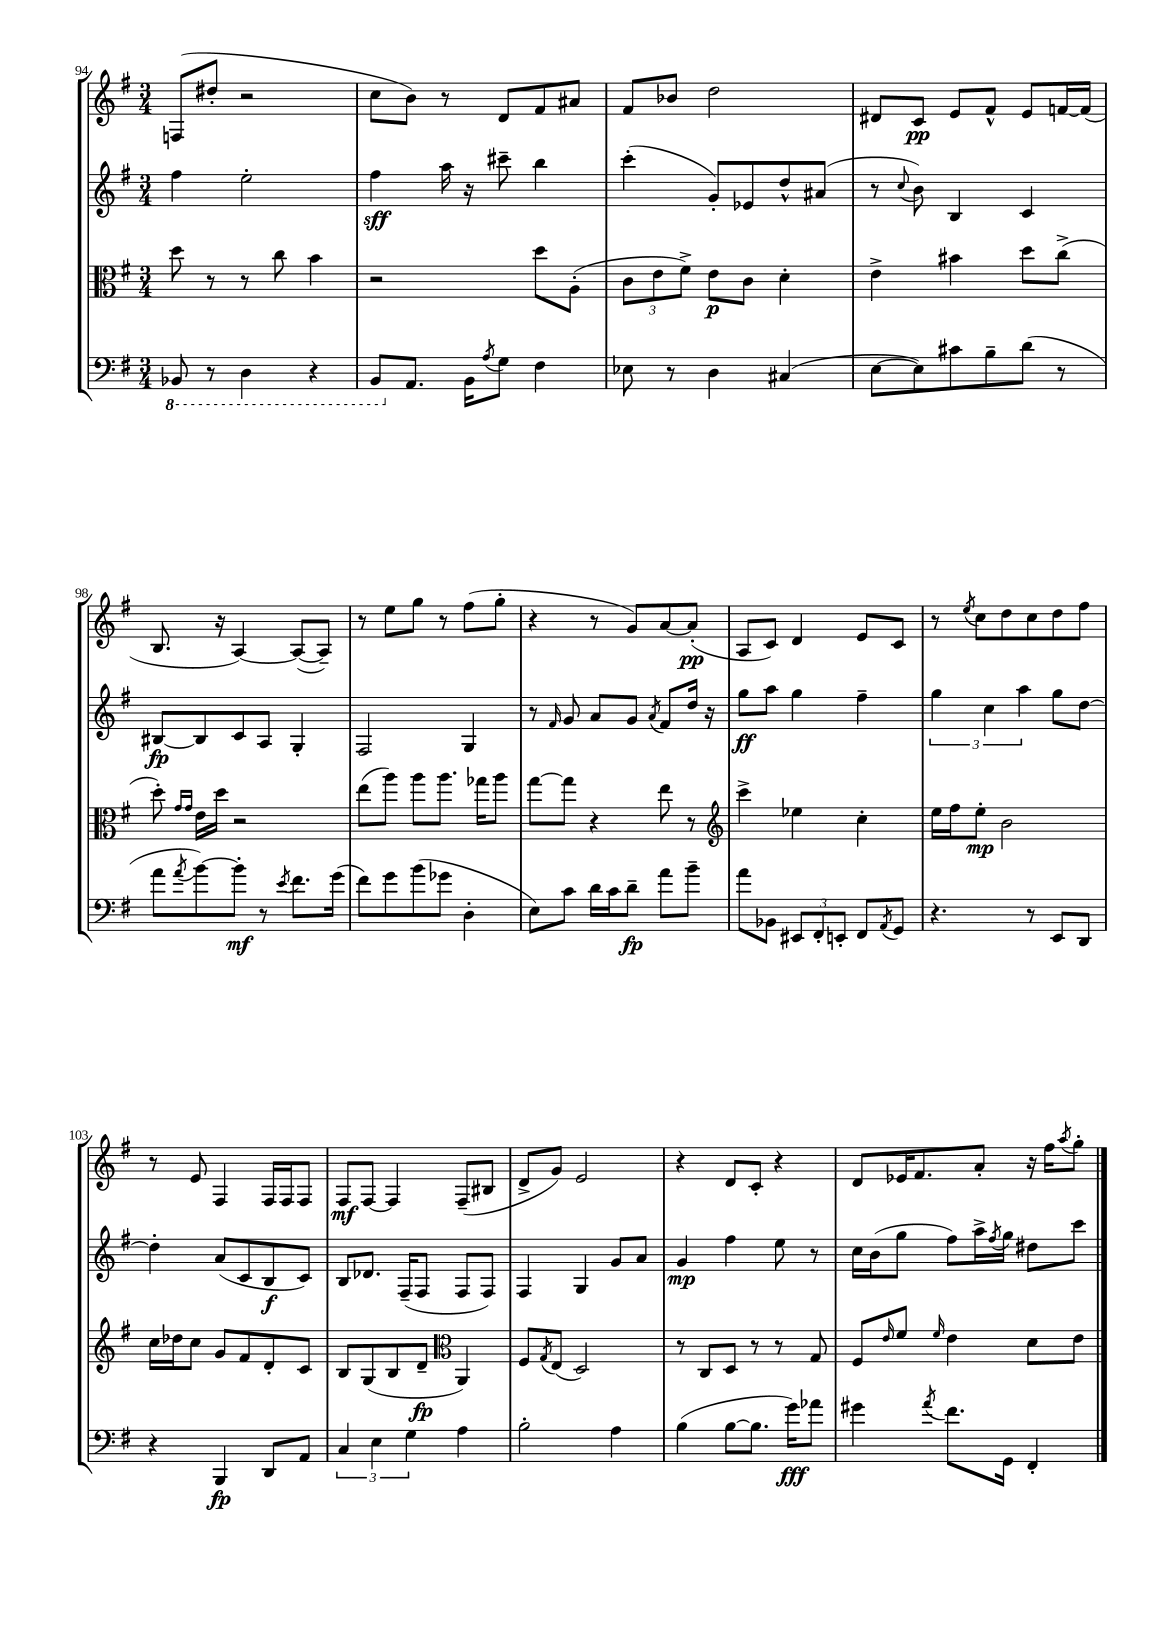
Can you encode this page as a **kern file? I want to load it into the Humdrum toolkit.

**kern	**dynam	**kern	**dynam	**kern	**dynam	**kern	**dynam
*part4	*part4	*part3	*part3	*part2	*part2	*part1	*part1
*staff4	*staff4	*staff3	*staff3	*staff2	*staff2	*staff1	*staff1
*clefF4	*	*clefC3	*	*clefG2	*	*clefG2	*
*k[f#]	*	*k[f#]	*	*k[f#]	*	*k[f#]	*
*M3/4	*	*M3/4	*	*M3/4	*	*M3/4	*
*8ba	*	*	*	*	*	*	*
=94	=94	=94	=94	=94	=94	=94	=94
8BBB-X/	.	8dd\	.	4ff#\	.	(8Fn/L	.
8r	.	8r	.	.	.	8dd#X'/J	.
4DD\	.	8r	.	2ee'\	.	2r	.
.	.	8cc\	.	.	.	.	.
4r	.	4b\	.	.	.	.	.
=95	=95	=95	=95	=95	=95	=95	=95
8BBB/L	.	2r	.	4ff#\	sff	8cc\L	.
*X8ba	*	*	*	*	*	*	*
8.AA/J	.	.	.	.	.	8b\J)	.
.	.	.	.	16aa\	.	8r	.
16BB\KL	.	.	.	16r	.	.	.
8qA/	.	.	.	.	.	.	.
8G\J	.	.	.	8ccc#X~\	.	8d/L	.
4F#\	.	8dd\L	.	4bb\	.	8f#/	.
.	.	(8A'\J	.	.	.	8a#X/J	.
=96	=96	=96	=96	=96	=96	=96	=96
8E-X\	.	12c\L	.	(4ccc'\	.	8f#/L	.
.	.	12e\	.	.	.	.	.
8r	.	.	.	.	.	8b-X/J	.
.	.	12f#^\J)	.	.	.	.	.
4D\	.	8e\L	p	8g'/L)	.	2dd\	.
.	.	8c\J	.	8e-X/	.	.	.
(4C#X/	.	4d'\	.	8dd^^/	.	.	.
.	.	.	.	(8a#X/J	.	.	.
=97	=97	=97	=97	=97	=97	=97	=97
[8E\L	.	4e^\	.	8r	.	8d#X/L	.
.	.	.	.	8qqcc/	.	.	.
8E\])	.	.	.	8b\)	.	8c/J	pp
8c#X\	.	4b#X\	.	4B/	.	8e/L	.
8B~\	.	.	.	.	.	8f#^^/J	.
(8d\J	.	8dd\L	.	4c/	.	8e/L	.
8r	.	(8cc^\J	.	.	.	[16fn/L	.
.	.	.	.	.	.	(16f/JJ]	.
!!LO:LB:g=z
=98	=98	=98	=98	=98	=98	=98	=98
8a\L	.	8dd'\)	.	[8B#X/L	fp	8.B/	.
.	.	16qqg/LL	.	.	.	.	.
8qa/	.	16qqg/JJ	.	.	.	.	.
[8b\)	.	16e\LL	.	8B#/]	.	.	.
.	.	16dd\JJ	.	.	.	16r	.
8b'\J]	mf	2r	.	8c/	.	[4A/)	.
8r	.	.	.	8A/J	.	.	.
8qe/	.	.	.	.	.	.	.
8.f#\L	.	.	.	4G'/	.	(8A/L_	.
.	.	.	.	.	.	8A~/J])	.
(16g\Jk	.	.	.	.	.	.	.
=99	=99	=99	=99	=99	=99	=99	=99
8f#\L)	.	(8ee\L	.	2F#/	.	8r	.
8g\	.	8aa\J)	.	.	.	8ee\L	.
(8b\	.	8aa\L	.	.	.	8gg\J	.
8g-X\J	.	8.aa\J	.	.	.	8r	.
4D'\	.	.	.	4G/	.	(8ff#\L	.
.	.	16gg-X\KL	.	.	.	.	.
.	.	8aa\J	.	.	.	8gg'\J	.
=100	=100	=100	=100	=100	=100	=100	=100
8E\L)	.	[8gg\L	.	8r	.	4r	.
.	.	.	.	16qqf#/	.	.	.
8c\J	.	8gg\J]	.	8g/	.	.	.
16d\LL	.	4r	.	8a/L	.	8r	.
16c\J	.	.	.	.	.	.	.
8d~\J	fp	.	.	8g/J	.	8g/L)	.
.	.	.	.	8qa/	.	.	.
8a\L	.	8ee\	.	8f#/L	.	[8a/	.
8b~\J	.	8r	.	16dd/Jk	.	(8a'/J]	pp
.	.	.	.	16r	.	.	.
=101	=101	=101	=101	=101	=101	=101	=101
*	*	*clefG2	*	*	*	*	*
8a\L	.	4ccc^\	.	8gg\L	ff	8A/L	.
8BB-X\J	.	.	.	8aa\J	.	8c/J)	.
12EE#X/L	.	4ee-X\	.	4gg\	.	4d/	.
12FF#'/	.	.	.	.	.	.	.
12EEn'/J	.	.	.	.	.	.	.
8FF#/L	.	4cc'\	.	4ff#~\	.	8e/L	.
8qAA/	.	.	.	.	.	.	.
8GG/J	.	.	.	.	.	8c/J	.
=102	=102	=102	=102	=102	=102	=102	=102
4.r	.	16ee\LL	.	6gg\	.	8r	.
.	.	16ff#\J	.	.	.	.	.
.	.	.	.	.	.	8qee/	.
.	.	8ee'\J	mp	.	.	8cc\L	.
.	.	.	.	6cc\	.	.	.
.	.	2b\	.	.	.	8dd\	.
.	.	.	.	6aa\	.	.	.
8r	.	.	.	.	.	8cc\	.
8EE/L	.	.	.	8gg\L	.	8dd\	.
8DD/J	.	.	.	[8dd\J	.	8ff#\J	.
!!LO:LB:g=z
=103	=103	=103	=103	=103	=103	=103	=103
4r	.	16cc\LL	.	4dd'\]	.	8r	.
.	.	16dd-X\J	.	.	.	.	.
.	.	8cc\J	.	.	.	8e/	.
4BBB/	fp	8g/L	.	(8a/L	.	4F#/	.
.	.	8f#/	.	8c/	.	.	.
8DD/L	.	8d'/	.	8B/	f	16F#/LL	.
.	.	.	.	.	.	16F#/J	.
8AA/J	.	8c/J	.	8c/J)	.	8F#/J	.
=104	=104	=104	=104	=104	=104	=104	=104
6C/	.	8B/L	.	8B/L	.	8F#/L	mf
.	.	(8G/	.	8.d-X/J	.	[8F#/J	.
6E\	.	.	.	.	.	.	.
.	.	8B/	.	.	.	4F#/]	.
.	.	.	.	(16F#~/KL	.	.	.
6G\	.	.	.	.	.	.	.
.	.	8d~/J	fp	8F#/J	.	.	.
*	*	*clefC3	*	*	*	*	*
4A\	.	4AA/)	.	8F#/L	.	(8F#~/L	.
.	.	.	.	8F#/J)	.	8B#X/J	.
=105	=105	=105	=105	=105	=105	=105	=105
2B'\	.	8F#/L	.	4F#/	.	8d^/L	.
.	.	8qG/	.	.	.	.	.
.	.	(8E/J	.	.	.	8g/J)	.
.	.	2D/)	.	4G/	.	2e/	.
4A\	.	.	.	8g/L	.	.	.
.	.	.	.	8a/J	.	.	.
=106	=106	=106	=106	=106	=106	=106	=106
(4B\	.	8r	.	4g/	mp	4r	.
.	.	8C/L	.	.	.	.	.
[8B\L	.	8D/J	.	4ff#\	.	8d/L	.
8.B\J]	.	8r	.	.	.	8c'/J	.
.	.	8r	.	8ee\	.	4r	.
16g\KL)	fff	.	.	.	.	.	.
8a-X\J	.	8G/	.	8r	.	.	.
=107	=107	=107	=107	=107	=107	=107	=107
4g#X\	.	8F#/L	.	16cc\LL	.	8d/L	.
.	.	.	.	(16b\J	.	.	.
.	.	16qqe/	.	.	.	.	.
.	.	8f#/J	.	8gg\J	.	16e-X/K	.
.	.	.	.	.	.	8.f#/	.
8qa/	.	16qqf#/	.	.	.	.	.
8.f#\L	.	4e\	.	8ff#\L)	.	.	.
.	.	.	.	16aa^\L	.	8a'/J	.
.	.	.	.	8qff#/	.	.	.
16GG\Jk	.	.	.	16gg\JJ	.	.	.
4FF#'/	.	8d\L	.	8dd#X\L	.	16r	.
.	.	.	.	.	.	16ff#\KL	.
.	.	.	.	.	.	8qaa/	.
.	.	8e\J	.	8ccc\J	.	8gg'\J	.
==	==	==	==	==	==	==	==
*-	*-	*-	*-	*-	*-	*-	*-
